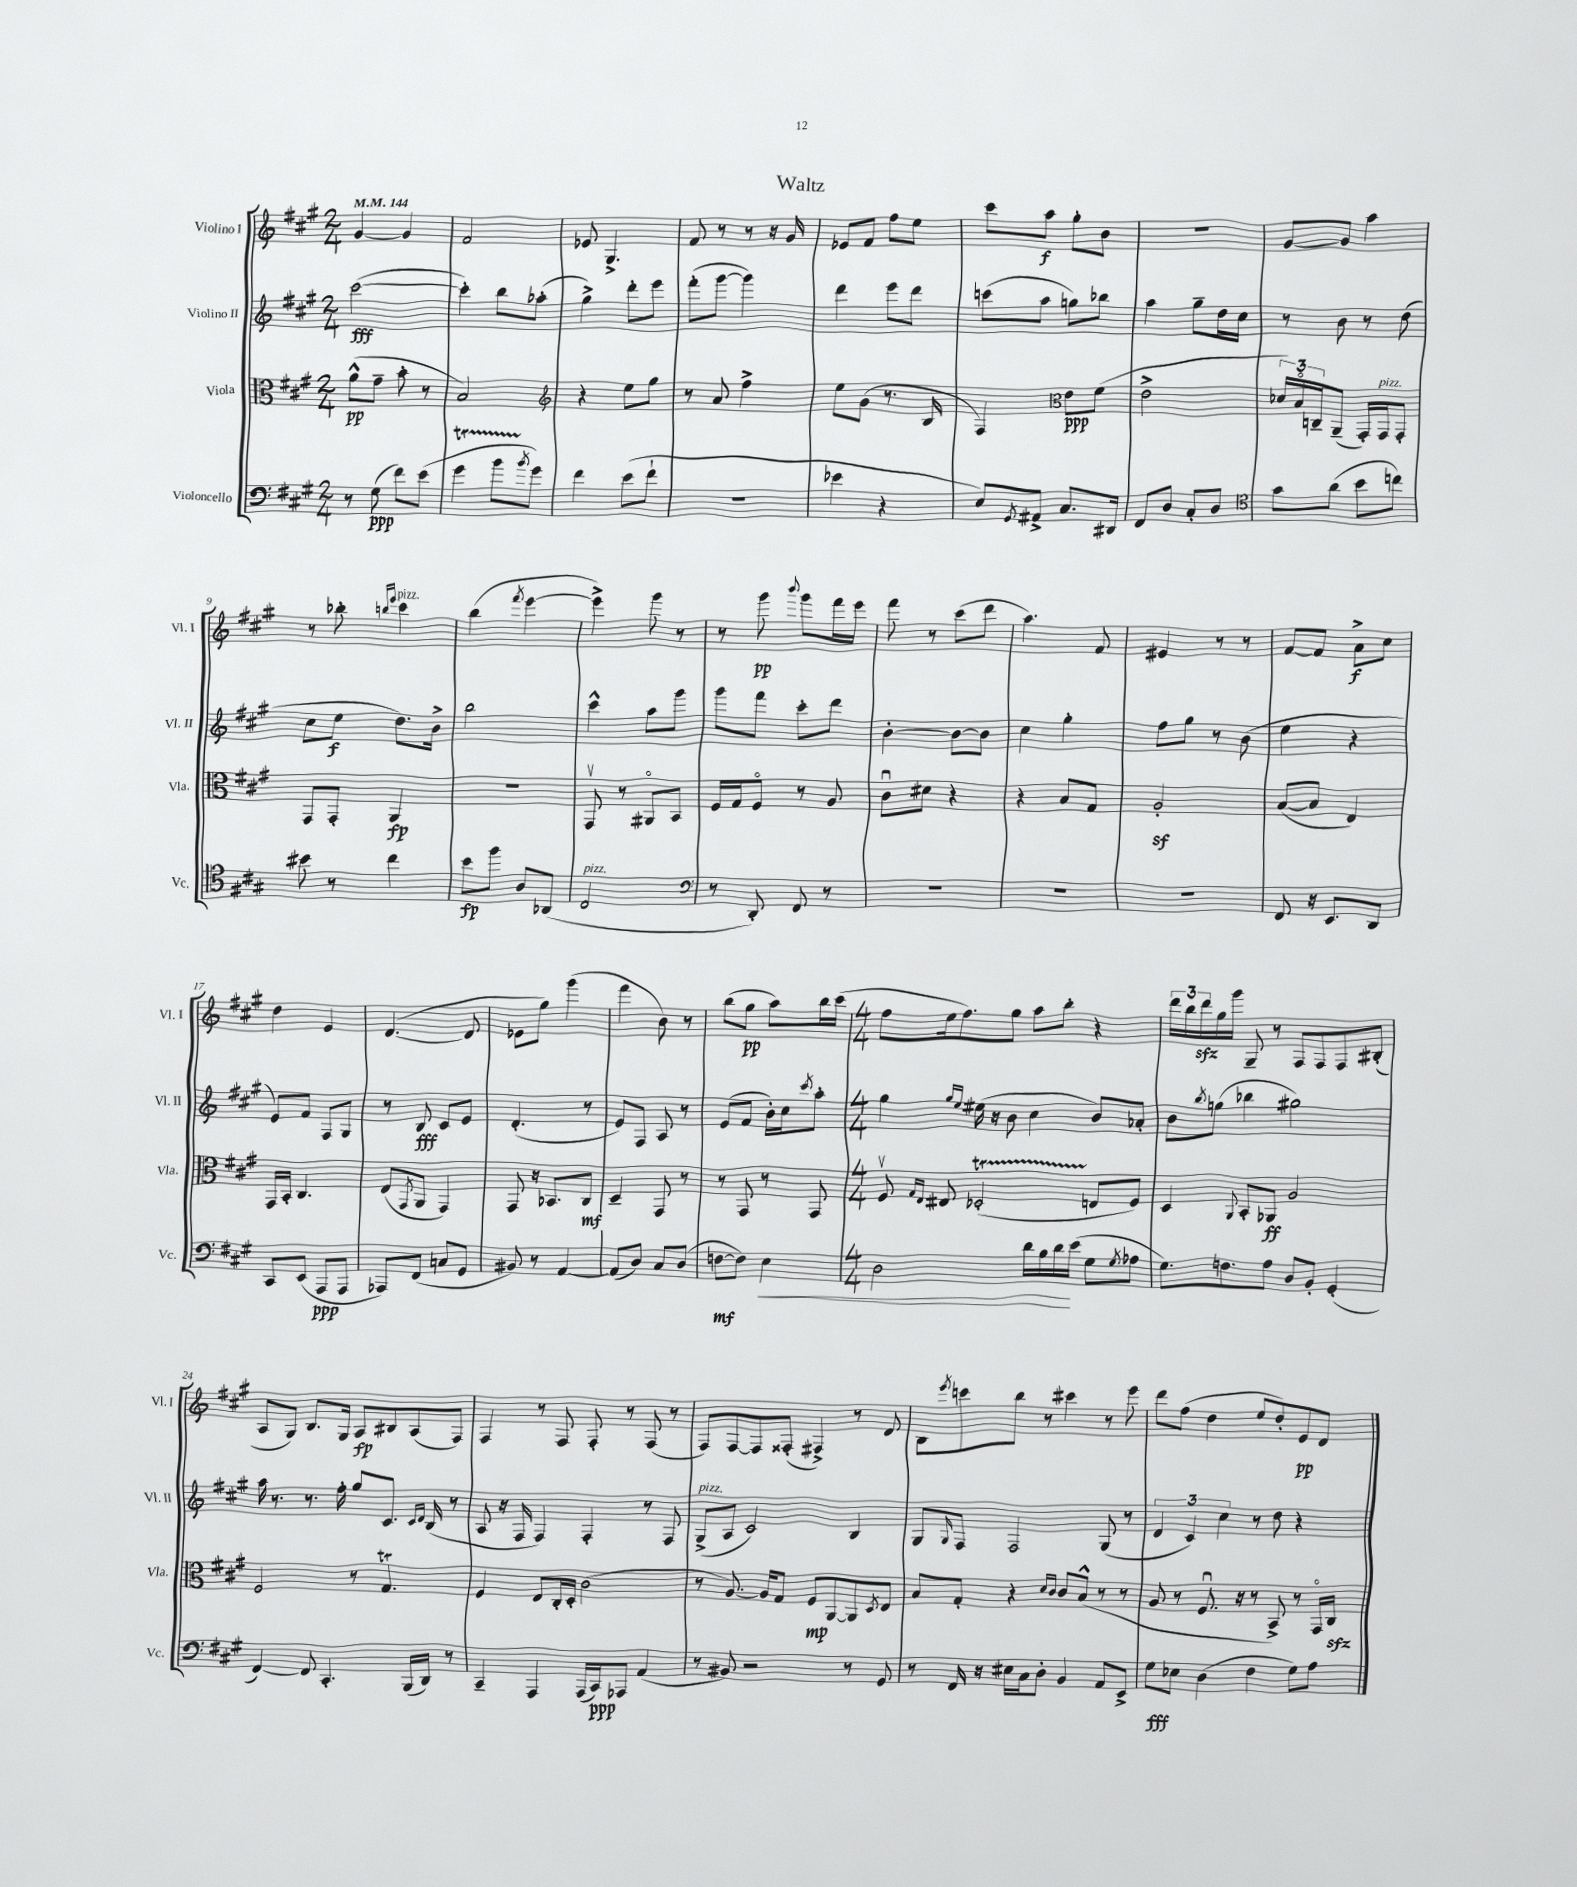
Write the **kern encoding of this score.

**kern	**kern	**kern	**kern
*staff4	*staff3	*staff2	*staff1
*clefF4	*clefC3	*clefG2	*clefG2
*k[f#c#g#]	*k[f#c#g#]	*k[f#c#g#]	*k[f#c#g#]
*M2/4	*M2/4	*M2/4	*M2/4
*MM144	*MM144	*MM144	*MM144
8r	(8a^^	([2ccc#	[4g#
(8G#	8g#~	.	.
8f#)	8b'	.	4g#]
(8e	8r	.	.
=	=	=	=
4g#	2B)	4ccc#'])	2f#
8b	.	8bb	.
8qb	.	.	.
8g#)	.	(8aa-'	.
=	=	=	=
*	*clefG2	*	*
4f#	4r	4gg#^)	8e-
.	.	.	4.G#^
(8e	8ee	8ddd'	.
8f#`	8gg#	8eee	.
=	=	=	=
2r	8r	(8fff#'	8f#
.	8a	[8ggg#	8r
.	4ff#^	4ggg#])	8r
.	.	.	16r
.	.	.	16g#
=	=	=	=
4e-	8ee	4ddd	8e-
.	(8g#	.	8f#
4r	8.r	8eee	8ff#
.	.	8ddd	8ee
.	16B	.	.
=	=	=	=
8E)	4F#)	(8ccc	8ccc#
8qGG#	.	.	.
8AA#^	.	8aa	8aa
*	*clefC3	*	*
8.C#	8e	8gg)	8gg#'
.	(8f#	8bb-	8b
16DD#	.	.	.
=	=	=	=
8FF#	2e^	4aa	2r
8D	.	.	.
8C#'	.	8gg#~	.
8D	.	16dd	.
.	.	16cc#	.
=	=	=	=
*clefC4	*	*	*
8g#	24d-)	8r	[8g#
.	24Bo	.	.
.	24C~	.	.
(8a	(8AA~	8b	8g#]
8b	16GG#')	8r	4aa
.	16GG#	.	.
8cc)	8GG#'	(8dd	.
=	=	=	=
8b#	8GG#	8cc#	8r
8r	8GG#'	8ee	8bb-'
.	.	.	16qqbb
.	.	.	16qqeee
4cc#	4AA	8.dd)	4ccc#
.	.	16b^	.
=	=	=	=
8b	2r	2bb	(4bb
8ff#	.	.	.
.	.	.	8qfff#
8A	.	.	[4eee
(8AA-	.	.	.
=	=	=	=
2C#	8GG#v	4ccc#^^	4eee^])
.	8r	.	.
.	8AA#o	8aa	8ggg#
.	8BB	8ggg#	8r
=	=	=	=
*clefF4	*	*	*
8r	16F#	8ggg#	8r
.	16G#	.	.
8DD')	8F#o	8fff#	8ggg#
.	.	.	8qqbbb
8FF#	8r	8ccc#'	8ggg#
8r	8A	8ddd	16fff#
.	.	.	16eee
=	=	=	=
2r	8c#u	[4b'	8fff#
.	8d#	.	8r
.	4r	8b_	(8ccc#
.	.	8b]	8ddd
=	=	=	=
2r	4r	4cc#	4.aa)
.	8B	4gg#'	.
.	8G#	.	8f#
=	=	=	=
2r	2A'	8ff#	4e#
.	.	8gg#	.
.	.	8r	8r
.	.	(8b	8r
=	=	=	=
8FF#	([8B	4ee	[8f#
16r	8B]	.	8f#]
8.EE	.	.	.
.	4E)	4r	8a^
8DD	.	.	8cc#
=	=	=	=
8CC#	16GG#	8e)	4dd
.	16BB'	.	.
(8EE	4.C#	8f#	.
8AAA	.	8F#	4e
8AAA	.	8G#	.
=	=	=	=
8AAA-)	(8E	8r	([4.d
.	8qGG#	.	.
(8FF#	8AA	8B	.
8C	4GG#)	8c#	.
8GG#	.	8e	8d]
=	=	=	=
8BB#)	8GG#	(4.d'	8e-
8r	16r	.	8gg#)
.	8.BB-	.	.
[4AA	.	.	(4ggg#
.	8C#	8r	.
=	=	=	=
(8AA]	4D~	8e)	4fff#
8D)	.	8F#	.
8C#	8GG#	8A	8b)
(8D	8r	8r	8r
=	=	=	=
[8F	8r	(8e	(8bb
8F])	8GG#	8f#	8gg#
4E	8r	16b')	8aa)
.	.	16cc#	.
.	.	8qccc#	.
.	8GG#	8aa'	16bb
.	.	.	(16ccc#
=	=	=	=
*M4/4	*M4/4	*M4/4	*M4/4
2D	8F#v	4gg#	8ff#
.	16qqG#	.	.
.	16qqE	.	.
.	8E#	.	16ee
.	.	.	8.ff#)
.	.	16qqgg#	.
.	.	16qqee	.
.	(2D-'	(16ee#	.
.	.	16r	.
.	.	8b	8gg#
16d	.	4cc#	8aa
16B	.	.	.
16d	.	.	8bb'
(16e	.	.	.
8G#	8E	8b)	4r
8qG#	.	.	.
8A-	8F#)	8a-'	.
=	=	=	=
8.G#)	4D	8b	24ddd
.	.	.	24bb
.	.	.	24ddd
.	.	8qbb	.
.	.	(8gg	16gg#
8.F	.	.	16ggg#
.	8qqAA	.	.
.	8BB'	4bb-	8G#~
8A	8AA-	.	8r
8D	2A	2gg#)	8F#
8BB'	.	.	8F#
(4GG#'	.	.	8F#
.	.	.	(8B#'
=	=	=	=
[4FF#)	2F#	16aa	8A
.	.	8.r	.
.	.	.	8G#)
8FF#]	.	8.r	8.B
4.CC#'	.	.	.
.	.	16ff#'	16G#
.	8r	8gg#	8A
.	4.G#	8.c#	8B#
(16BBB	.	.	(8A
.	.	16qqc#	.
.	.	16qqd	.
16DD)	.	(16B	.
8r	.	8r	8F#)
=	=	=	=
4CC#~	4F#	8A	4F#
.	.	16r	.
.	.	16F#	.
4AAA	8E	4F#)	8r
.	16C#'	.	8F#
.	16D'	.	.
(16AAA	(2c#	4F#'	8F#'
16CC#)	.	.	.
8AAA-	.	.	8r
(4AA	.	8r	(8F#
.	.	8F#	8r
=	=	=	=
8r	8r	(8G#^	8F#)
8BB#)	[8.A)	8A	[8F#
2r	.	2c#)	8F#]
.	16A]	.	.
.	8G#	.	(8F##'
.	8F#	.	4F#^)
.	[8AA	.	.
8r	8AA]	4B	8r
.	8qD	.	.
8GG#	8E	.	8d
=	=	=	=
8r	8B	8G#	8B
.	.	16qqG#	8qeee
16FF#	8G#'	8F#	8ccc
16r	.	.	.
16E#	4r	2F#	8bb
16C#	.	.	.
8D'	.	.	8r
.	16qqd	.	.
.	16qqc#	.	.
4BB	8c#	.	4ccc#
.	(8B^^	.	.
8AA	8r	(8G#	8r
8EE^	8r	8r	8eee
=	=	=	=
8G#	8A	6d	8ddd
8E-	8r	.	(8ff#
.	.	6c#)	.
(4D	8.F#u	.	4dd
.	.	6cc#	.
.	16r	.	.
4F#	8r	8r	8ee
.	8BB^)	8dd	8dd')
8G#)	8r	4r	8e
8A	16GG#o	.	8d
.	16C#	.	.
==	==	==	==
*-	*-	*-	*-
